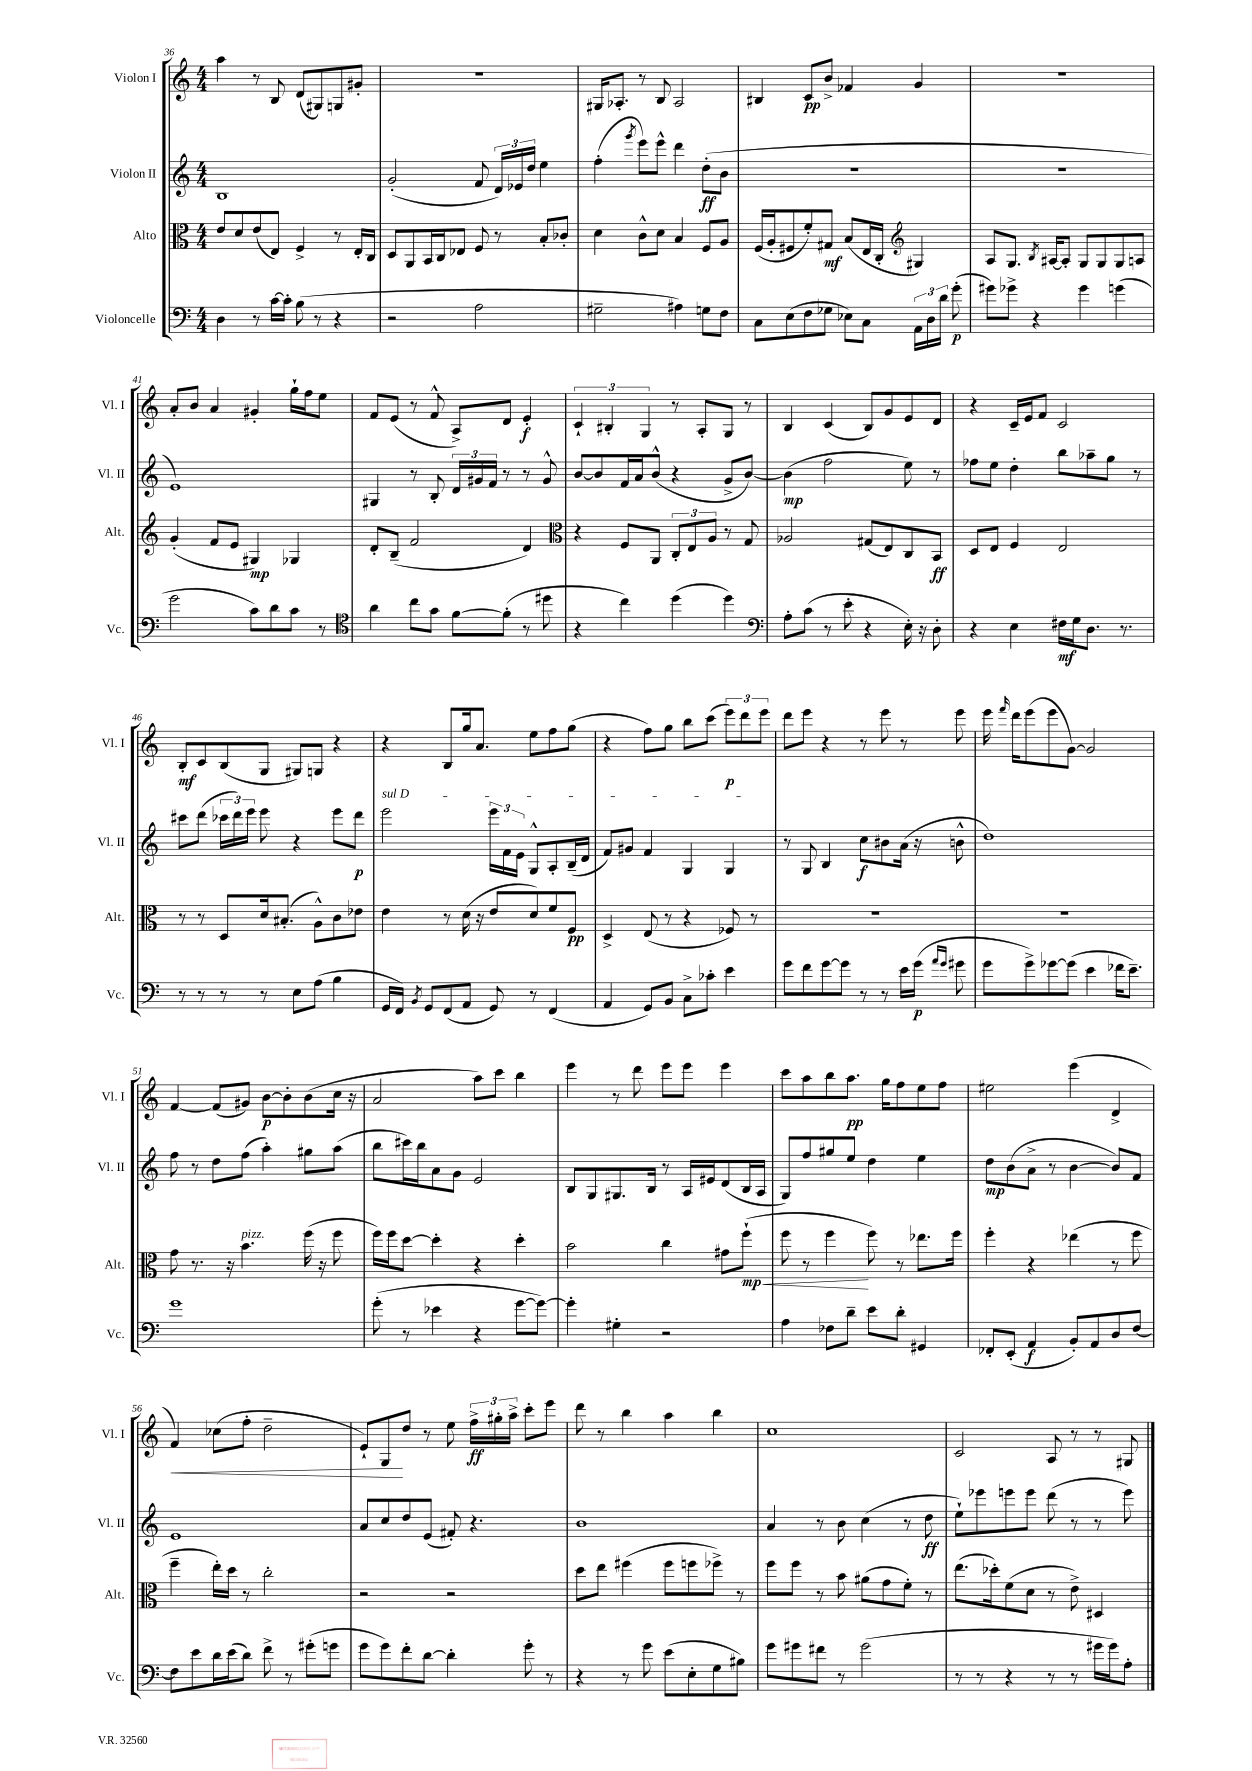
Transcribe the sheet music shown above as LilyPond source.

<<
\new StaffGroup <<
\new Staff = "s0" \with { instrumentName = "Violon I" shortInstrumentName = "Vl. I" } {
    \clef treble \key c \major \numericTimeSignature \time 4/4
    \autoBeamOff a''4 r8 b8 d'8[( gis8) g8 gis'8]-. |
    R1 |
    gis16[ aes8.]-. r8 b8 aes2 |
    bis4 c'8[\pp b'8]-> fes'4 g'4 |
    R1 |
    a'8[-. b'8] a'4 gis'4-. g''16[-! f''16 e''8] |
    f'8[ e'8]( r8 f'8-^ a8[->) d'8] e'4-.\f |
    \tuplet 3/2 { c'4-! bis4-. g4 } r8 a8[-. g8] r8 |
    b4 c'4( b8[) g'8 e'8 d'8] |
    r4 c'16[-- e'16 f'8] c'2 |
    b8[-.\mf c'8 b8( g8] gis8[) g8] r4 |
    r4 b8[ g''16 a'8.] e''8[ f''8 g''8]( |
    r4 f''8[) g''8] b''8[ c'''8]( \tuplet 3/2 { e'''8[\p) d'''8 e'''8] } |
    d'''8[ e'''8] r4 r8 e'''8 r8 e'''8 |
    e'''16 \grace { f'''16 } d'''16[ e'''8( e'''8 g'8]~) g'2 |
    f'4~ f'8[( gis'8]) b'8[~\p b'8-. b'8( c''16] r16 |
    a'2 a''8[) c'''8] b''4 |
    e'''4 r8 d'''8 e'''8[ e'''8] e'''4 |
    c'''8[ a''8 b''8 a''8.]\pp g''16[ f''8 e''8 f''8] |
    eis''2 e'''4( d'4-> |
    f'4\<) ces''8[( f''8]-. d''2-- |
    e'8[-!) g8\! d''8] r8 e''8 \tuplet 3/2 { f''16[->\ff gis''16-. a''16]-> } c'''8[-. e'''8] |
    d'''8 r8 b''4 a''4 b''4 |
    c''1 |
    c'2 a8 r8 r8 gis8 \bar "|." |
}
\new Staff = "s1" \with { instrumentName = "Violon II" shortInstrumentName = "Vl. II" } {
    \clef treble \key c \major \numericTimeSignature \time 4/4
    \autoBeamOff b1 |
    g'2-.( f'8 \tuplet 3/2 { d'16[) ees'16 d''16] } e''4 |
    f''4-.( \acciaccatura { g'''8 } e'''8[) e'''8]-^ d'''4 d''8[-.\ff( b'8] |
    R1 |
    r1 |
    e'1) |
    gis4 r8 b8-. \tuplet 3/2 { d'16[ gis'16 f'16] } r8 r8 gis'8-^ |
    b'8[~ b'8 f'16 a'16 b'8]-^( r4 g'8[-> b'8]~) |
    b'4\mp( f''2 e''8) r8 |
    fes''8[ e''8] d''4-. b''8[ aes''8-- g''8] r8 |
    cis'''8[ d'''8]( \tuplet 3/2 { ces'''16[ d'''16) e'''16] } e'''8 r4 e'''8[ d'''8]\p |
    \once \override TextSpanner.bound-details.left.text = \markup { \italic "sul D" } e'''2\startTextSpan \tuplet 3/2 { e'''16[ f'16 e'16] } g8[-^ a8-. b16--( d'16] |
    f'8[) gis'8] f'4 g4 g4\stopTextSpan |
    r8 g8 b4 c''8[\f bis'8 a'16]( r16 b'8-^ |
    d''1) |
    f''8 r8 d''8[ f''8]( a''4-.) gis''8[ a''8]( |
    b''8[ cis'''16) b''16 a'8 g'8] e'2 |
    b8[ g8 gis8. b16] r8 a16[ eis'16 d'8( b16 a16] |
    g8[) f''8 gis''8 e''8] d''4 e''4 |
    d''8[\mp b'8( a'8]-> r8 b'4~ b'8[) f'8] |
    e'1 |
    a'8[ c''8 d''8 e'8]( fis'8-.) r4. |
    b'1 |
    a'4 r8 b'8 c''4( r8 d''8\ff |
    e''8[-!) ees'''8 e'''8 e'''8] d'''8( r8 r8 e'''8) \bar "|." |
}
\new Staff = "s2" \with { instrumentName = "Alto" shortInstrumentName = "Alt." } {
    \clef alto \key c \major \numericTimeSignature \time 4/4
    \autoBeamOff e'8[ d'8 e'8( e8]) f4-> r8 e16[-. c16] |
    d8[ a,8 b,16 c16 ees8] f8 r8 b8[-. ces'8]-. |
    d'4 c'8[-^ d'8] b4 f8[ a8] |
    f16[( a16-. fis8 f'8-.) gis8]\mf b8[( e16 c16]-. \clef treble gis4) |
    a8[ g8.] \acciaccatura { b8 } ais16[~ ais8]-. g8[ g8 g8 a8] |
    g'4-.( f'8[ e'8] gis4\mp) ges4 |
    d'8[-. b8]--( f'2 d'4) |
    \clef alto r4 f8[ a,8] \tuplet 3/2 { c8[-. e8 a8] } r8 g8 |
    aes2 gis8[( e8) c8 b,8]\ff |
    d8[ e8] f4 e2 |
    r8 r8 d8[ d'16 bis8.]-.( a8[-^) c'8 ees'8] |
    e'4 r8 d'16( r16 e'8[ d'8) f'8 f8]\pp |
    d4-> e8( r8 r4 fes8) r8 |
    R1 |
    R1 |
    g'8 r8. r16 b'4.^\markup { \italic "pizz." } f''16( r16 f''8 |
    f''16[) f''16 d''8]~ d''4-. r4 d''4-. |
    b'2 c''4 gis'8[ f''8]-!\mp\<( |
    f''8 r8 f''4\! f''8) r8 ees''8.[ f''16] |
    f''4-. r4 ees''4( r8 f''8 |
    f''4-- e''16[-.) d''16] r8 c''2-. |
    r2 r2 |
    d''8[ e''8] fis''4( fis''8[ f''8 fes''8]->) r8 |
    f''8[ f''8] r8 b'8 ais'8[( g'8 f'8]-.) r8 |
    e''8.[( des''16-.) f'8( d'8] r8 e'8->) dis4 \bar "|." |
}
\new Staff = "s3" \with { instrumentName = "Violoncelle" shortInstrumentName = "Vc." } {
    \clef bass \key c \major \numericTimeSignature \time 4/4
    \autoBeamOff d4 r8 c'16[~ c'16]-. b8( r8 r4 |
    r2 a2 |
    gis2-- ais4) g8[ f8] |
    c8[ e8( f8 ges8] ees8[) c8] \tuplet 3/2 { a,16[ d16 d'16] } g'8-.\p( |
    gis'8[) ges'8]-> r4 ges'4 g'4( |
    g'2 c'8[) d'8 c'8] r8 |
    \clef tenor a'4 c''8[ g'8] f'8[~ f'8]-.( r8 dis''8 |
    r4 c''4) d''4( d''4) |
    \clef bass a8[-. c'8]( r8 e'8-. r4 e16-.) r16 d8-. |
    r4 e4 fis16[\mf g16 d8.] r8. |
    r8 r8 r8 r8 e8[ a8]( b4 |
    g,16[ f,16]) \acciaccatura { b,8 } g,8[ f,8( a,8] g,8) r8 f,4( |
    a,4 g,8[) b,8] c8[-> ces'8]-. e'4 |
    g'8[ f'8 g'8~ g'8] r8 r8 e'16[ g'16]\p( \grace { a'16[ g'16] } gis'8 |
    g'8[ g'8->) ges'8~ ges'8]( e'4 fes'16[ e'8.]--) |
    g'1 |
    g'8-.( r8 ees'4 r4 g'8[~ g'8]~) |
    g'4-. gis4-. r2 |
    a4 fes8[ d'8]-- e'8[ d'8]-. gis,4 |
    fes,8[-. e,8]-.( a,4\f b,8[-.) a,8 d8 f8]~ |
    f8[ e'8 d'16 e'16( d'8]) f'8-> r8 gis'8[-.( g'8] |
    g'8[ g'8) f'8-. d'8]~ d'4-. g'8-. r8 |
    r4 r8 g'8 e'8[( e8-. g8 bis8]) |
    g'8[ gis'8 fis'8] r8 gis'2( |
    r8 r8 r4 r8 r8 gis'16[ gis'16) a8]-. \bar "|." |
}
>>
>>
\layout { \context { \Score currentBarNumber = #36 } }
